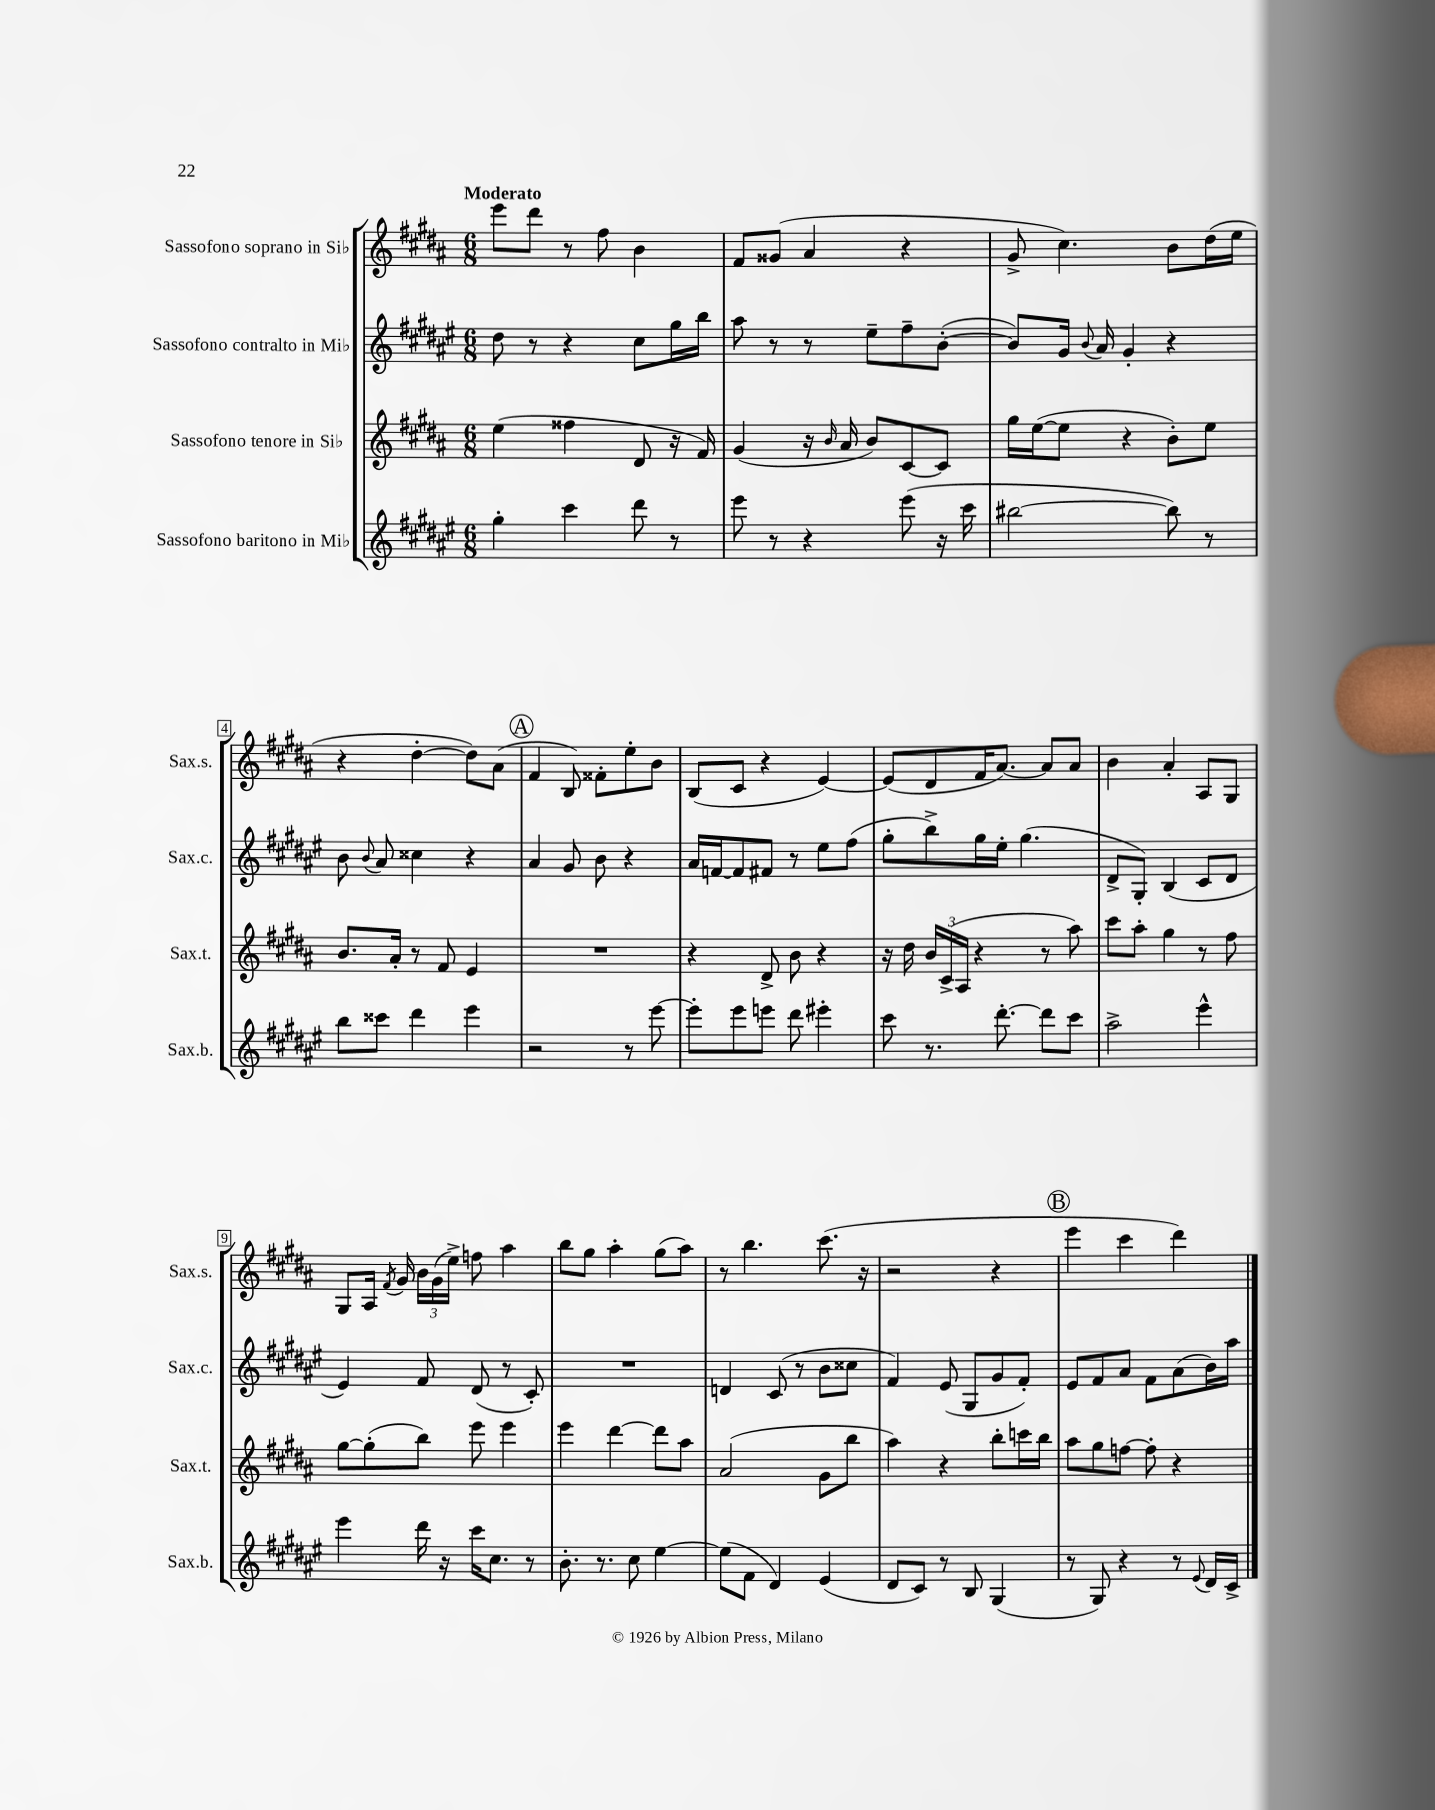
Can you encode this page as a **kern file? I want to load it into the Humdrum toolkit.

**kern	**kern	**kern	**kern
*part4	*part3	*part2	*part1
*staff4	*staff3	*staff2	*staff1
*I"Sassofono baritono in Mi♭	*I"Sassofono tenore in Si♭	*I"Sassofono contralto in Mi♭	*I"Sassofono soprano in Si♭
*I'Sax.b.	*I'Sax.t.	*I'Sax.c.	*I'Sax.s.
*clefG2	*clefG2	*clefG2	*clefG2
*k[f#c#g#d#a#e#]	*k[f#c#g#d#a#]	*k[f#c#g#d#a#e#]	*k[f#c#g#d#a#]
*M6/8	*M6/8	*M6/8	*M6/8
=1	=1	=1	=1
!	!	!	!LO:TX:a:B:t=Moderato
4gg#'\	(4ee\	8dd#\	8eee\L
.	.	8r	8ddd#\J
4ccc#\	4ff##X\	4r	8r
.	.	.	8ff#\
8ddd#\	8d#/	8cc#\L	4b\
8r	16r	16gg#\L	.
.	16f#/)	16bb\JJ	.
=2	=2	=2	=2
8eee#\	(4g#/	8aa#\	8f#/L
8r	.	8r	(8g##X/J
4r	16r	8r	4a#/
.	16qqb/	.	.
.	16a#/	.	.
.	8b/L)	8ee#~\L	.
(8eee#\	[8c#/	8ff#~\	4r
16r	8c#/J]	([8b'\J	.
16ccc#\	.	.	.
=3	=3	=3	=3
[2bb#X\	16gg#\LL	8b/L])	8g#^/
.	([16ee\J	.	.
.	8ee\J]	16g#/Jk	4.cc#\)
.	.	8qqb/	.
.	.	16a#/	.
.	4r	4g#'/	.
8bb#\])	8b'\L)	4r	8b\L
8r	8ee\J	.	(16dd#\L
.	.	.	16ee\JJ
!!LO:LB:g=z
=4	=4	=4	=4
8bb\L	8.b/L	8b\	4r
.	.	8qqb/	.
8ccc##X\J	.	8a#/	.
.	16a#'/Jk	.	.
4ddd#\	8r	4cc##X\	[4dd#'\
.	8f#/	.	.
4eee#\	4e/	4r	8dd#\L])
.	.	.	(8a#\J
!!LO:REH:place=s1:t=A
=5	=5	=5	=5
2r	2.r	4a#/	4f#/
.	.	8g#/	8B/)
.	.	8b\	8f##X'\L
8r	.	4r	8ee'\
[8eee#\	.	.	8b\J
=6	=6	=6	=6
8eee#'\L]	4r	16a#/LL	(8B/L
.	.	[16fn/J	.
8eee#\	.	8f/]	8c#/J
8eeen\J	8d#^/	8f#X/J	4r
8ddd#\	8b\	8r	.
4eee#X'\	4r	8ee#\L	[4e/)
.	.	(8ff#\J	.
=7	=7	=7	=7
8ccc#\	16r	8gg#'\L	(8e/L]
.	16dd#\	.	.
8.r	24b/LL	8bb^\)	8d#/
.	(24c#^/	.	.
.	24A#/JJ	.	.
.	4r	16gg#\L	16f#/K
[8.ddd#'\	.	16ee#'\JJ	[8.a#/J)
.	.	(4.gg#\	.
8ddd#\L]	8r	.	8a#/L]
8ccc#\J	8aa#\)	.	8a#/J
=8	=8	=8	=8
2aa#^\	8ccc#\L	8d#^/L	4b\
.	8aa#'\J	8G#'/J)	.
.	4gg#\	(4B/	4a#'/
4eee#^^\	8r	8c#/L	8A#/L
.	8ff#\	8d#/J	8G#/J
!!LO:LB:g=z
=9	=9	=9	=9
4eee#\	[8gg#\L	4e#/)	8G#/L
.	(8gg#'\]	.	16A#/Jk
.	.	.	8qf#/
.	.	.	16g#/
16ddd#\	8bb\J)	8f#/	24b\LL
.	.	.	(24g#\
16r	.	.	.
.	.	.	24ee^\JJ)
16ccc#\KL	8eee\	(8d#/	8ffn\
8.cc#\J	.	.	.
.	4eee\	8r	4aa#\
8r	.	8c#'/)	.
=10	=10	=10	=10
8.b'\	4eee\	2.r	8bb\L
.	.	.	8gg#\J
8.r	.	.	.
.	[4ddd#\	.	4aa#'\
8cc#\	.	.	.
[4ee#\	8ddd#\L]	.	(8gg#\L
.	8aa#\J	.	8aa#\J)
=11	=11	=11	=11
(8ee#\L]	(2a#/	4dn/	8r
8f#\J	.	.	4.bb\
4d#/)	.	(8c#/	.
.	.	8r	.
(4e#/	8g#\L	8b\L	(8.ccc#\
.	8bb\J	8cc##X\J	.
.	.	.	16r
=12	=12	=12	=12
8d#/L	4aa#\)	4f#/)	2r
8c#/J)	.	.	.
8r	4r	(8e#/	.
8B/	.	8G#/L	.
(4G#/	8bb'\L	8g#/	4r
.	16cccn\L	8f#'/J)	.
.	16bb\JJ	.	.
!!LO:REH:place=s1:t=B
=13	=13	=13	=13
8r	8aa#\L	8e#/L	4eee\
8G#/)	8gg#\	8f#/	.
4r	[8ffn\J	8a#/J	4ccc#\
.	8ff'\]	8f#\L	.
8r	4r	(8a#\	4ddd#\)
8qqe#/	.	.	.
16d#/LL	.	16b\L)	.
16c#^/JJ	.	16aa#\JJ	.
==	==	==	==
*-	*-	*-	*-
